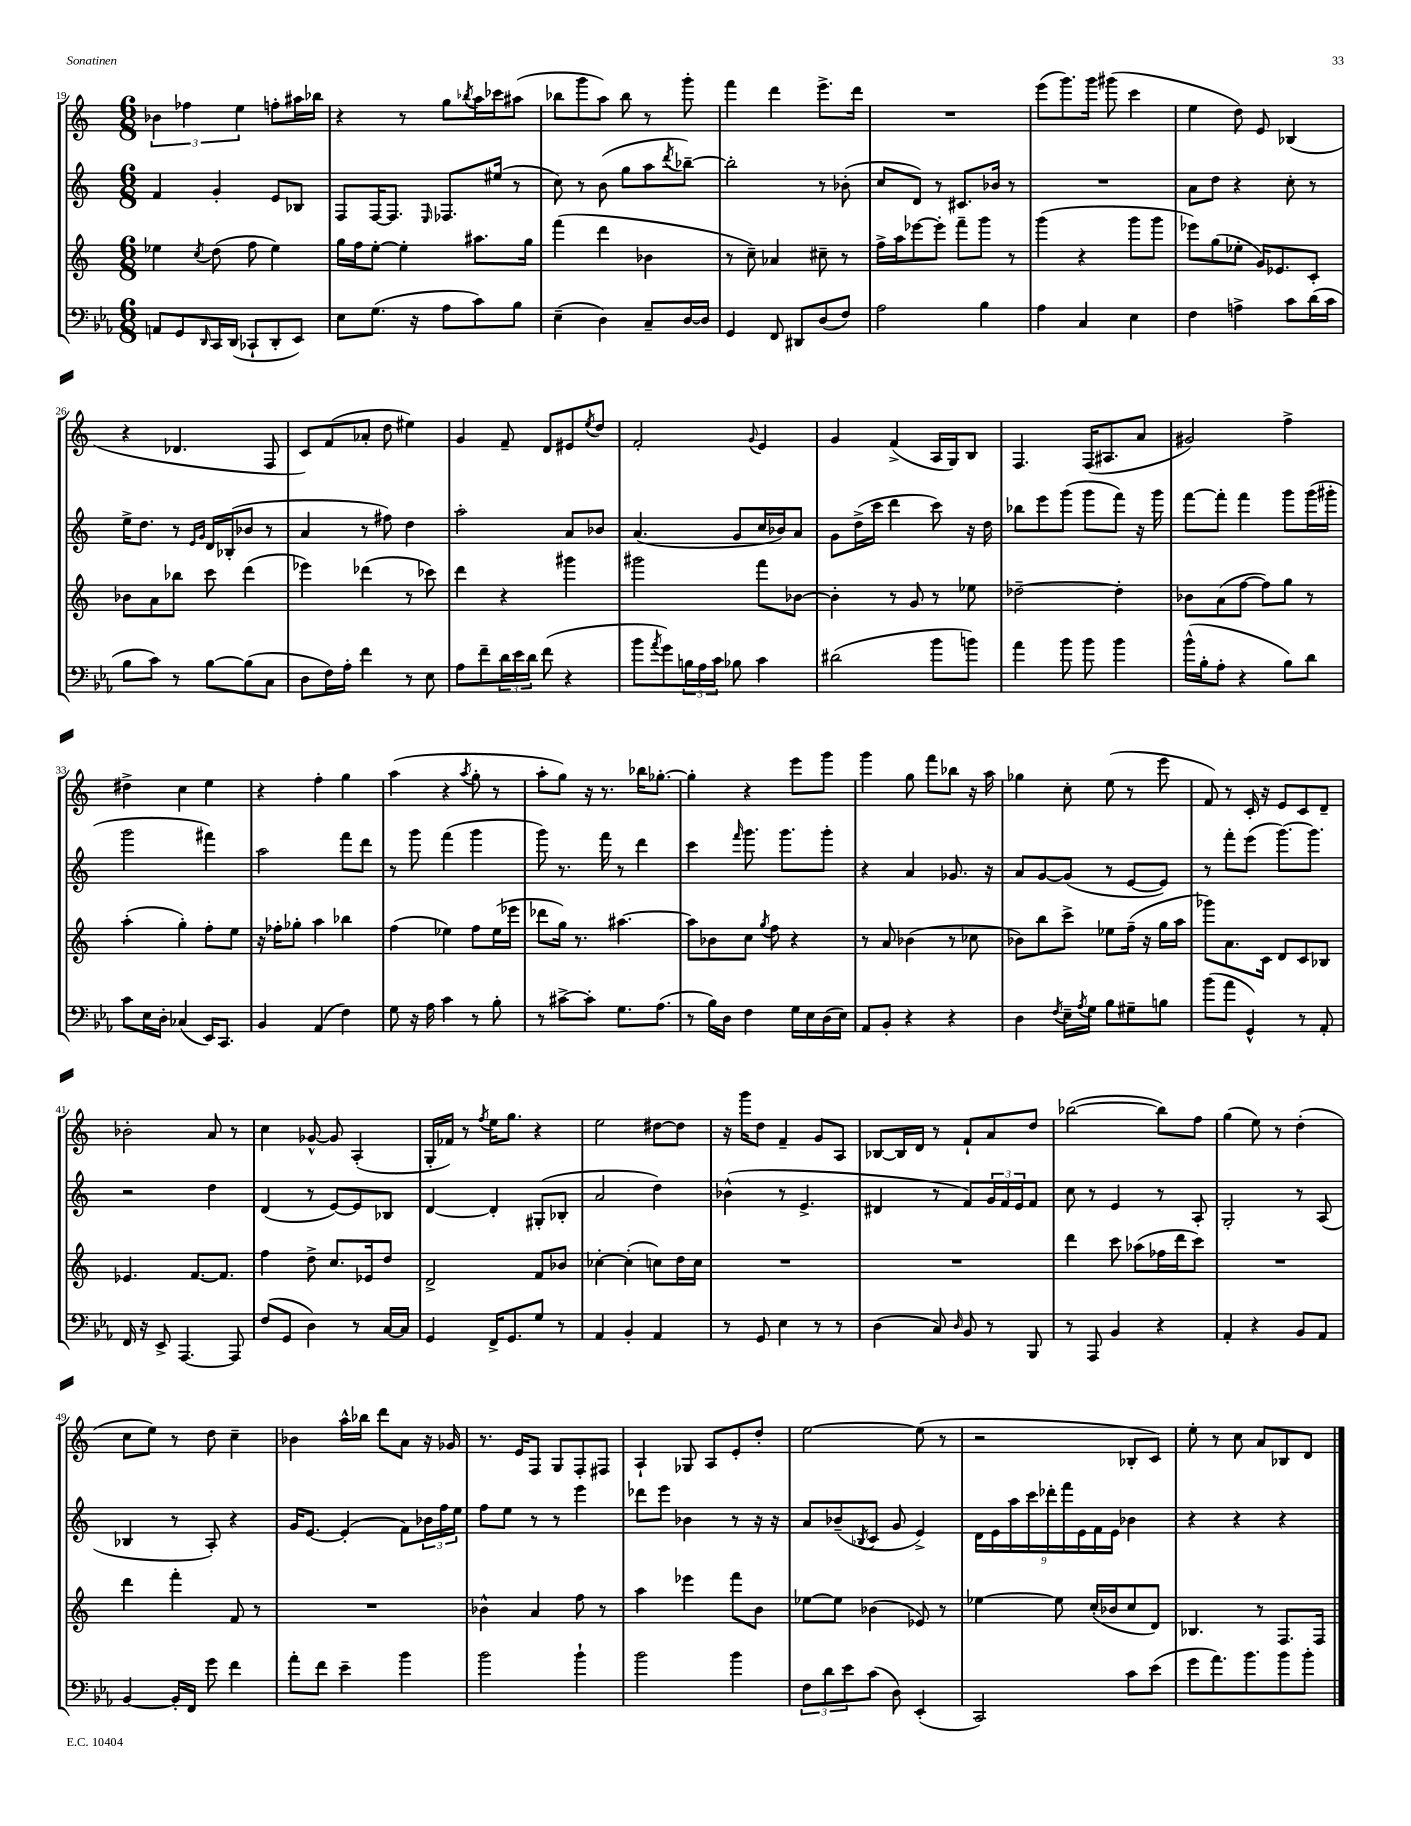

**kern	**kern	**kern	**kern
*staff4	*staff3	*staff2	*staff1
*clefF4	*clefG2	*clefG2	*clefG2
*k[b-e-a-]	*k[]	*k[]	*k[]
*M6/8	*M6/8	*M6/8	*M6/8
8AA	4ee-	4f	6b-
8GG	.	.	.
.	.	.	6ff-
16qqDD	8qcc	.	.
16CC	(8dd	4g'	.
(16DD	.	.	.
.	.	.	6ee
8CC-`	8ff	.	.
8DD'	4ee-)	8e	8ff'
8EE-)	.	8B-	16aa#
.	.	.	16bb-
=	=	=	=
8E-	16gg	8F	4r
.	16ff	.	.
(8.G	[8ee'	[16F	.
.	.	8.F]	.
.	4ee']	.	8r
16r	.	.	.
.	.	16qqE	.
8A-	.	8.F-	8gg
.	.	.	8qbb-
8c)	8.aa#	.	16aa
.	.	(16ee#	16ccc-
8B-	.	8r	(8aa#
.	16gg	.	.
=	=	=	=
(4E-~	(4fff	8cc)	8bb-
.	.	8r	8ggg
4D)	4ddd	(8b	8aa)
.	.	8gg	8bb-
8C~	4b-	8aa	8r
.	.	8qddd	.
[16D	.	[8bb-~)	8ggg'
16D]	.	.	.
=	=	=	=
4GG	8r	2bb-']	4fff
.	8cc~)	.	.
8FF	4a-	.	4ddd
8DD#	.	.	.
(8D	8cc#~	8r	8.eee^
8F)	8r	(8b-'	.
.	.	.	16ddd
=	=	=	=
2A-	16ff^	8cc	2.r
.	16aa	.	.
.	[8eee-	8d)	.
.	8eee-']	8r	.
.	8fff~	8.c#	.
4B-	8ggg	.	.
.	.	16b-	.
.	8r	8r	.
=	=	=	=
4A-	(4ggg	2.r	(8eee
.	.	.	8.ggg)
4C	4r	.	.
.	.	.	16ggg
.	.	.	(8ggg#
4E-	8ggg	.	4ccc
.	8ggg	.	.
=	=	=	=
4F	8eee-)	8a	4ee
.	(8gg	8dd	.
4A^	8ee-'	4r	8dd)
.	16g)	.	8e
.	8.e-	.	.
8c	.	8cc'	(4B-
(16d	8c'	8r	.
16c	.	.	.
=	=	=	=
8B-	8b-	16ee^	4r
.	.	8.dd	.
8c)	8a	.	.
8r	8bb-	8r	4.d-
.	.	16qqe	.
.	.	16qqg	.
[8B-	8ccc	16d	.
.	.	(16B-'	.
(8B-]	(4ddd	8b-	.
8C	.	8r	8F
=	=	=	=
8D	4eee-)	4a	8c)
16F)	.	.	(8f
16A-'	.	.	.
4f	(4ddd-	8r	8a-'
.	.	8ff#)	8dd
8r	8r	4dd	4ee#)
8E-	8ccc-)	.	.
=	=	=	=
8A-	4ddd	2aa'	4g
8f~	.	.	.
24d	4r	.	8f~
24e-	.	.	.
24d	.	.	.
(8f	.	.	8d
4r	4ggg#	8a	8e#
.	.	.	8qee
.	.	8b-	8dd
=	=	=	=
8b-	2ggg#	(4.a	2f'
8qa-	.	.	.
8g)	.	.	.
24B	.	.	.
24A-	.	.	.
24c	.	.	.
8B-	.	8g	.
.	.	.	8qqg
4c	8fff	16cc	4e
.	.	16b-)	.
.	[8b-	8a	.
=	=	=	=
(2d#	4b-']	8g	4g
.	.	(16dd^	.
.	.	16ccc	.
.	8r	4ddd	(4f^
.	8g	.	.
8b-	8r	8ccc)	16A
.	.	.	16G)
8b)	8ee-	16r	8B
.	.	16dd	.
=	=	=	=
4a-	[2dd-~	8bb-	4.F
.	.	8eee	.
8b-	.	(8ggg	.
8b-	.	8ggg	(16F
.	.	.	8.A#
4b-	4dd-']	8fff)	.
.	.	16r	8a
.	.	16ggg	.
=	=	=	=
(16b-^^	8b-	[8fff	2g#)
16B-'	.	.	.
8A-'	(8a	8fff']	.
4r	[8ff	4fff	.
.	8ff])	.	.
8B-)	8gg	8ggg	4ff^
8d	8r	(16ggg	.
.	.	16ggg#'	.
=	=	=	=
8c	(4aa'	2ggg	4dd#^
16E-	.	.	.
16D'	.	.	.
(4C-	4gg')	.	4cc
16EE-)	8ff'	4fff#)	4ee
8.CC	.	.	.
.	8ee	.	.
=	=	=	=
4BB-	16r	2aa	4r
.	16ff-'	.	.
.	8gg-'	.	.
(4AA-	4aa	.	4ff'
4F)	4bb-	8fff	4gg
.	.	8ddd	.
=	=	=	=
8G	(4ff	8r	(4aa
16r	.	8ggg	.
16A-	.	.	.
4c	4ee-)	(4fff	4r
.	.	.	8qaa
8r	8ff	4ggg	8gg'
8B-'	(16ee-	.	8r
.	16eee-	.	.
=	=	=	=
8r	8ddd-	8ggg)	8aa'
[8c#^	16gg)	8.r	8gg)
.	8.r	.	.
8c#']	.	.	16r
.	.	16fff	8.r
8.G	[4.aa#	8r	.
.	.	4ddd	16bb-
(8.A-	.	.	[8.gg-'
=	=	=	=
8r	8aa#]	4ccc	4gg-']
16B-)	8b-	.	.
16D	.	.	.
.	.	16qqfff	.
4F	8cc	8.ggg	4r
.	8qgg	.	.
.	8ff	.	.
.	.	8.ggg	.
16G	4r	.	8eee
16E-	.	.	.
(16D	.	8ggg'	8ggg
16E-)	.	.	.
=	=	=	=
8AA-	8r	4r	4ggg
8BB-'	8a	.	.
4r	(4b-	4a	8gg
.	.	.	8fff
4r	8r	8.g-	8bb-
.	8cc-	.	16r
.	.	16r	16aa
=	=	=	=
4D	8b-)	8a	4gg-
.	8bb	[8g	.
8qF	.	.	.
16E-~	8ccc^	(8g]	8cc'
8qA-	.	.	.
16G	.	.	.
8B-	8ee-	8r	(8ee
8G#~	(16ff~	[8e	8r
.	16r	.	.
8B	16gg	8e])	8eee
.	16aa	.	.
=	=	=	=
(8b-	8ggg-)	8r	8f)
8a-	8.a	8fff'	8r
4GG^^)	.	(8eee	16c'
.	16c	.	16r
.	8d	[8.ggg)	8e
8r	8c	.	8c
.	.	8.ggg]	.
8AA-'	8B-	.	8d~
=	=	=	=
16FF	4.e-	2r	2b-'
16r	.	.	.
8EE-^	.	.	.
[4.AAA-	.	.	.
.	[8.f	.	.
.	.	4dd	8a
.	8.f]	.	.
8AAA-]	.	.	8r
=	=	=	=
(8F	4ff	(4d	4cc
8GG	.	.	.
4D)	8dd^	8r	[8g-^^
.	8.cc	[8e)	8g-]
8r	.	8e]	(4A'
.	16e-	.	.
[16C	8dd	8B-	.
16C]	.	.	.
=	=	=	=
4GG	2d^	[4d	16G'
.	.	.	16f-)
.	.	.	8r
.	.	.	8qff
16FF^	.	4d']	16ee
8.GG	.	.	8.gg
8G	8f	(8G#'	4r
8r	8b-	8B-'	.
=	=	=	=
4AA-	[4cc-'	2a	2ee
4BB-'	(4cc-']	.	.
4AA-	8cc)	4dd)	[8dd#
.	16dd	.	8dd#]
.	16cc	.	.
=	=	=	=
8r	2.r	(4b-^^	16r
.	.	.	16ggg
8GG	.	.	8dd
4E-	.	8r	4f~
.	.	4.e^	.
8r	.	.	8g
8r	.	.	8A
=	=	=	=
(4D	2.r	4d#	[8B-
.	.	.	16B-]
.	.	.	16d
8C)	.	8r	8r
16qqD	.	.	.
8BB-	.	8f)	8f`
8r	.	24g	8a
.	.	24f	.
.	.	24e	.
8BBB-	.	8f	8dd
=	=	=	=
8r	4ddd	8cc	([2bb-
8AAA-	.	8r	.
4BB-	8ccc	4e	.
.	(8aa-	.	.
4r	16ff-	8r	8bb-])
.	16ddd	.	.
.	8ccc)	8A'	8ff
=	=	=	=
4AA-'	2.r	2G'	(4gg
4r	.	.	8ee)
.	.	.	8r
8BB-	.	8r	(4dd'
8AA-	.	(8A	.
=	=	=	=
[4BB-	4ddd	4B-	8cc
.	.	.	8ee)
16BB-']	4fff'	8r	8r
16FF	.	.	.
8g	.	8A')	8dd
4f	8f	4r	4cc~
.	8r	.	.
=	=	=	=
8a-'	2.r	16g	4b-
.	.	[8.e	.
8f	.	.	.
4e-~	.	(4e']	16aa^^
.	.	.	16bb-
.	.	.	8ddd
4b-	.	8f)	8a
.	.	24b-	16r
.	.	24ff	.
.	.	.	16g-
.	.	24ee	.
=	=	=	=
2b-	4b-^^	8ff	8.r
.	.	8ee	.
.	.	.	16e
.	4a	8r	8F
.	.	8r	8G
4b-`	8ff	4eee	8F'
.	8r	.	8F#
=	=	=	=
2b-	4aa	8ddd-	4A`
.	.	8eee	.
.	4eee-	4b-	8G-
.	.	.	8A
4b-	8fff	8r	8e'
.	8b	16r	8dd'
.	.	16r	.
=	=	=	=
12F	[8ee-	8a	[2ee
12d	.	.	.
.	8ee-]	(8b-~	.
12e-	.	.	.
.	.	8qB-	.
(8c	(4b-	8c	.
8D)	.	8g	.
(4EE-'	8e-)	4e^)	(8ee]
.	8r	.	8r
=	=	=	=
2CC)	[4ee-	18d	2r
.	.	18e	.
.	.	18aa	.
.	.	18ccc	.
.	.	18ddd-'	.
.	8ee-]	.	.
.	.	18fff	.
.	.	18e	.
.	(16cc'	.	.
.	.	18f	.
.	16b-	.	.
.	.	18e	.
8c	8cc	4b-	8B-'
(8e-	8d)	.	8c)
=	=	=	=
8g	4.B-	4r	8ee'
8.a-)	.	.	8r
.	.	4r	8cc
8.b-	.	.	.
.	8r	.	8a
8b-	8.F	4r	8B-
8b-'	.	.	8d
.	16F	.	.
==	==	==	==
*-	*-	*-	*-
